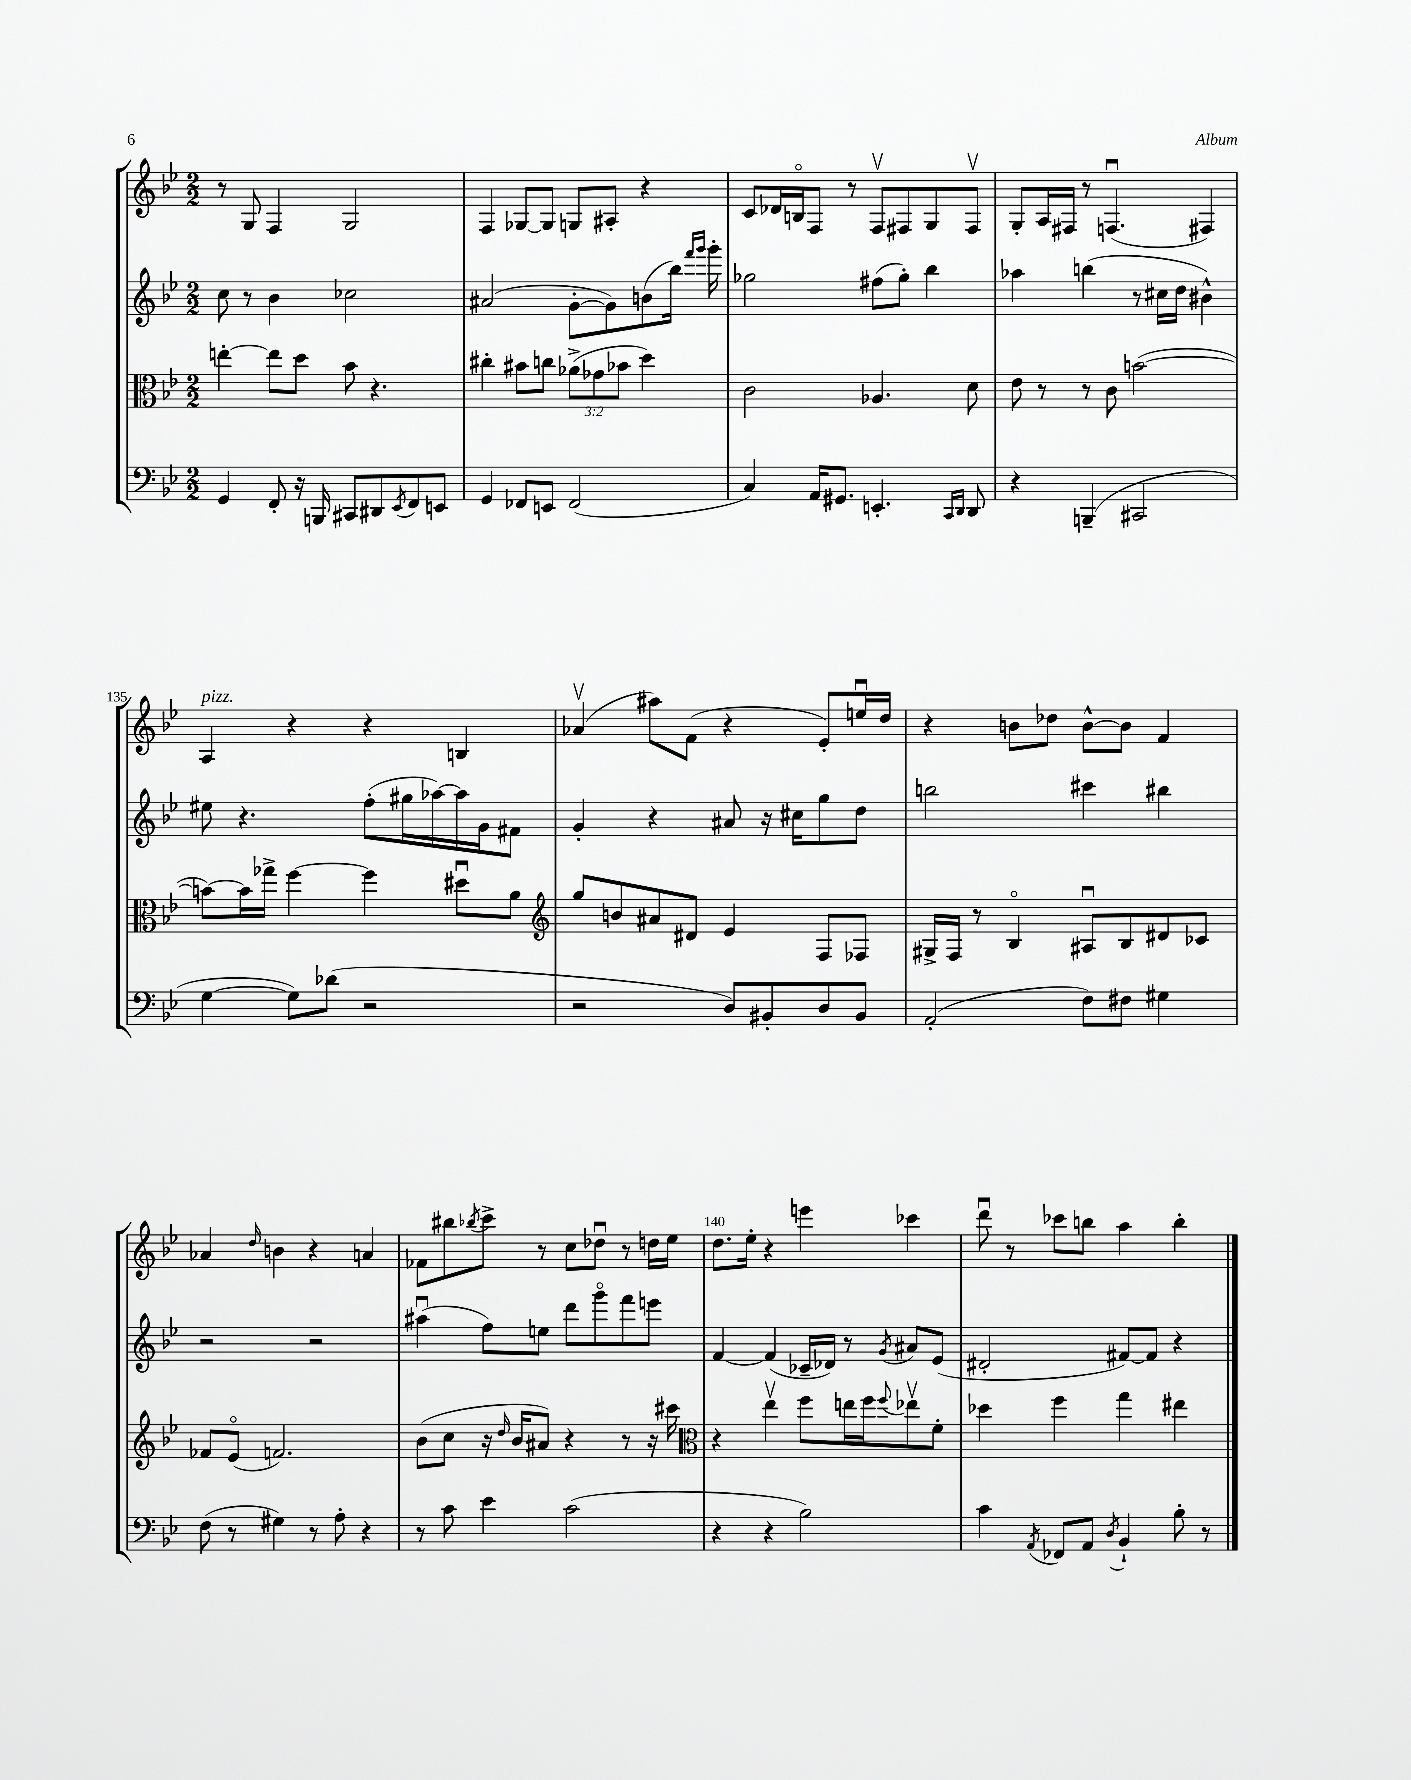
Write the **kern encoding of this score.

**kern	**kern	**kern	**kern
*staff4	*staff3	*staff2	*staff1
*clefF4	*clefC3	*clefG2	*clefG2
*k[b-e-]	*k[b-e-]	*k[b-e-]	*k[b-e-]
*M2/2	*M2/2	*M2/2	*M2/2
4GG	[4ee'	8cc	8r
.	.	8r	8G
8FF'	8ee]	4b-	4F
16r	8dd	.	.
16BBB	.	.	.
8CC#	8b-	2cc-	2G
8DD#	4.r	.	.
8qEE-	.	.	.
8FF	.	.	.
8EE	.	.	.
=	=	=	=
4GG	4cc#'	(2a#	4F
8FF-	8b#	.	[8G-
8EE	8cc	.	8G-]
(2FF-	(12a-^	[8g'	8G
.	12g-	.	.
.	.	8g])	8A#'
.	12b-	.	.
.	4dd)	(8b	4r
.	.	16bb-)	.
.	.	16qqfff	.
.	.	16qqggg	.
.	.	16ggg'	.
=	=	=	=
4C)	2c	2gg-	8c
.	.	.	16d-
.	.	.	16Bo
16AA	.	.	8F
8.GG#	.	.	.
.	.	.	8r
4.EE'	4.A-	(8ff#	8Fv
.	.	8gg-')	8F#
.	.	4bb-	8G
16qqCC	.	.	.
16qqDD	.	.	.
8DD	8d	.	8F#v
=	=	=	=
4r	8e-	4aa-	8G'
.	8r	.	16A
.	.	.	16F#
(4BBB~	8r	(4bb	8r
.	8c	.	(4.Fu
2CC#	([2b	8r	.
.	.	16cc#	.
.	.	16dd	.
.	.	4b#^^)	4F#)
=	=	=	=
[4G	8b_)	8ee#	4A
.	16b]	4.r	.
.	16gg-^	.	.
8G])	[4ff	.	4r
(8d-	.	.	.
2r	4ff]	(8ff'	4r
.	.	16gg#	.
.	.	[16aa-)	.
.	8dd#u	16aa-]	4B
.	.	16g	.
.	8a	8f#	.
=	=	=	=
*	*clefG2	*	*
2r	8gg	4g'	(4a-v
.	8b	.	.
.	8a#	4r	8aa#)
.	8d#	.	(8f
8D)	4e-	8a#	4r
8BB#'	.	16r	.
.	.	16cc#	.
8D	8F	8gg	8e-')
8BB#	8F-	8dd	16eeu
.	.	.	16dd
=	=	=	=
(2AA'	16G#^	2bb	4r
.	16F	.	.
.	8r	.	.
.	4B-o	.	8b
.	.	.	8dd-
8F)	8A#u	4ccc#	[8b^^
8F#	8B-	.	8b]
4G#	8d#	4bb#	4f
.	8c-	.	.
=	=	=	=
(8F	8f-	2r	4a-
8r	(8e-o	.	.
.	.	.	16qqdd
4G#)	2.f)	.	4b
8r	.	2r	4r
8A'	.	.	.
4r	.	.	4a
=	=	=	=
8r	(8b-	(4aa#u	8f-
8c	8cc	.	8bb#
.	.	.	8qbb-
4e-	16r	8ff)	8ccc^
.	16qqdd	.	.
.	16b-	.	.
.	8a#)	8ee	8r
(2c	4r	8ddd	8cc
.	.	8gggo	8dd-u
.	8r	8fff	8r
.	16r	8eee	16dd
.	16ccc#	.	16ee-
=	=	=	=
*	*clefC3	*	*
4r	4r	[4f	8.dd
.	.	.	16ee-'
4r	4ee-v	(4f]	4r
2B-)	8ff	16c-~	4eee
.	.	16d-)	.
.	16ee	8r	.
.	16ff	.	.
.	8qqff	8qg	.
.	8ee-v	8a#	4ccc-
.	8f'	(8e-	.
=	=	=	=
4c	4dd-	2d#'	8dddu
.	.	.	8r
8qAA	.	.	.
8FF-	4ff	.	8ccc-
8AA	.	.	8bb
8qD	.	.	.
4BB-`	4gg	[8f#)	4aa
.	.	8f#]	.
8B-'	4ee#	4r	4bb'
8r	.	.	.
==	==	==	==
*-	*-	*-	*-
